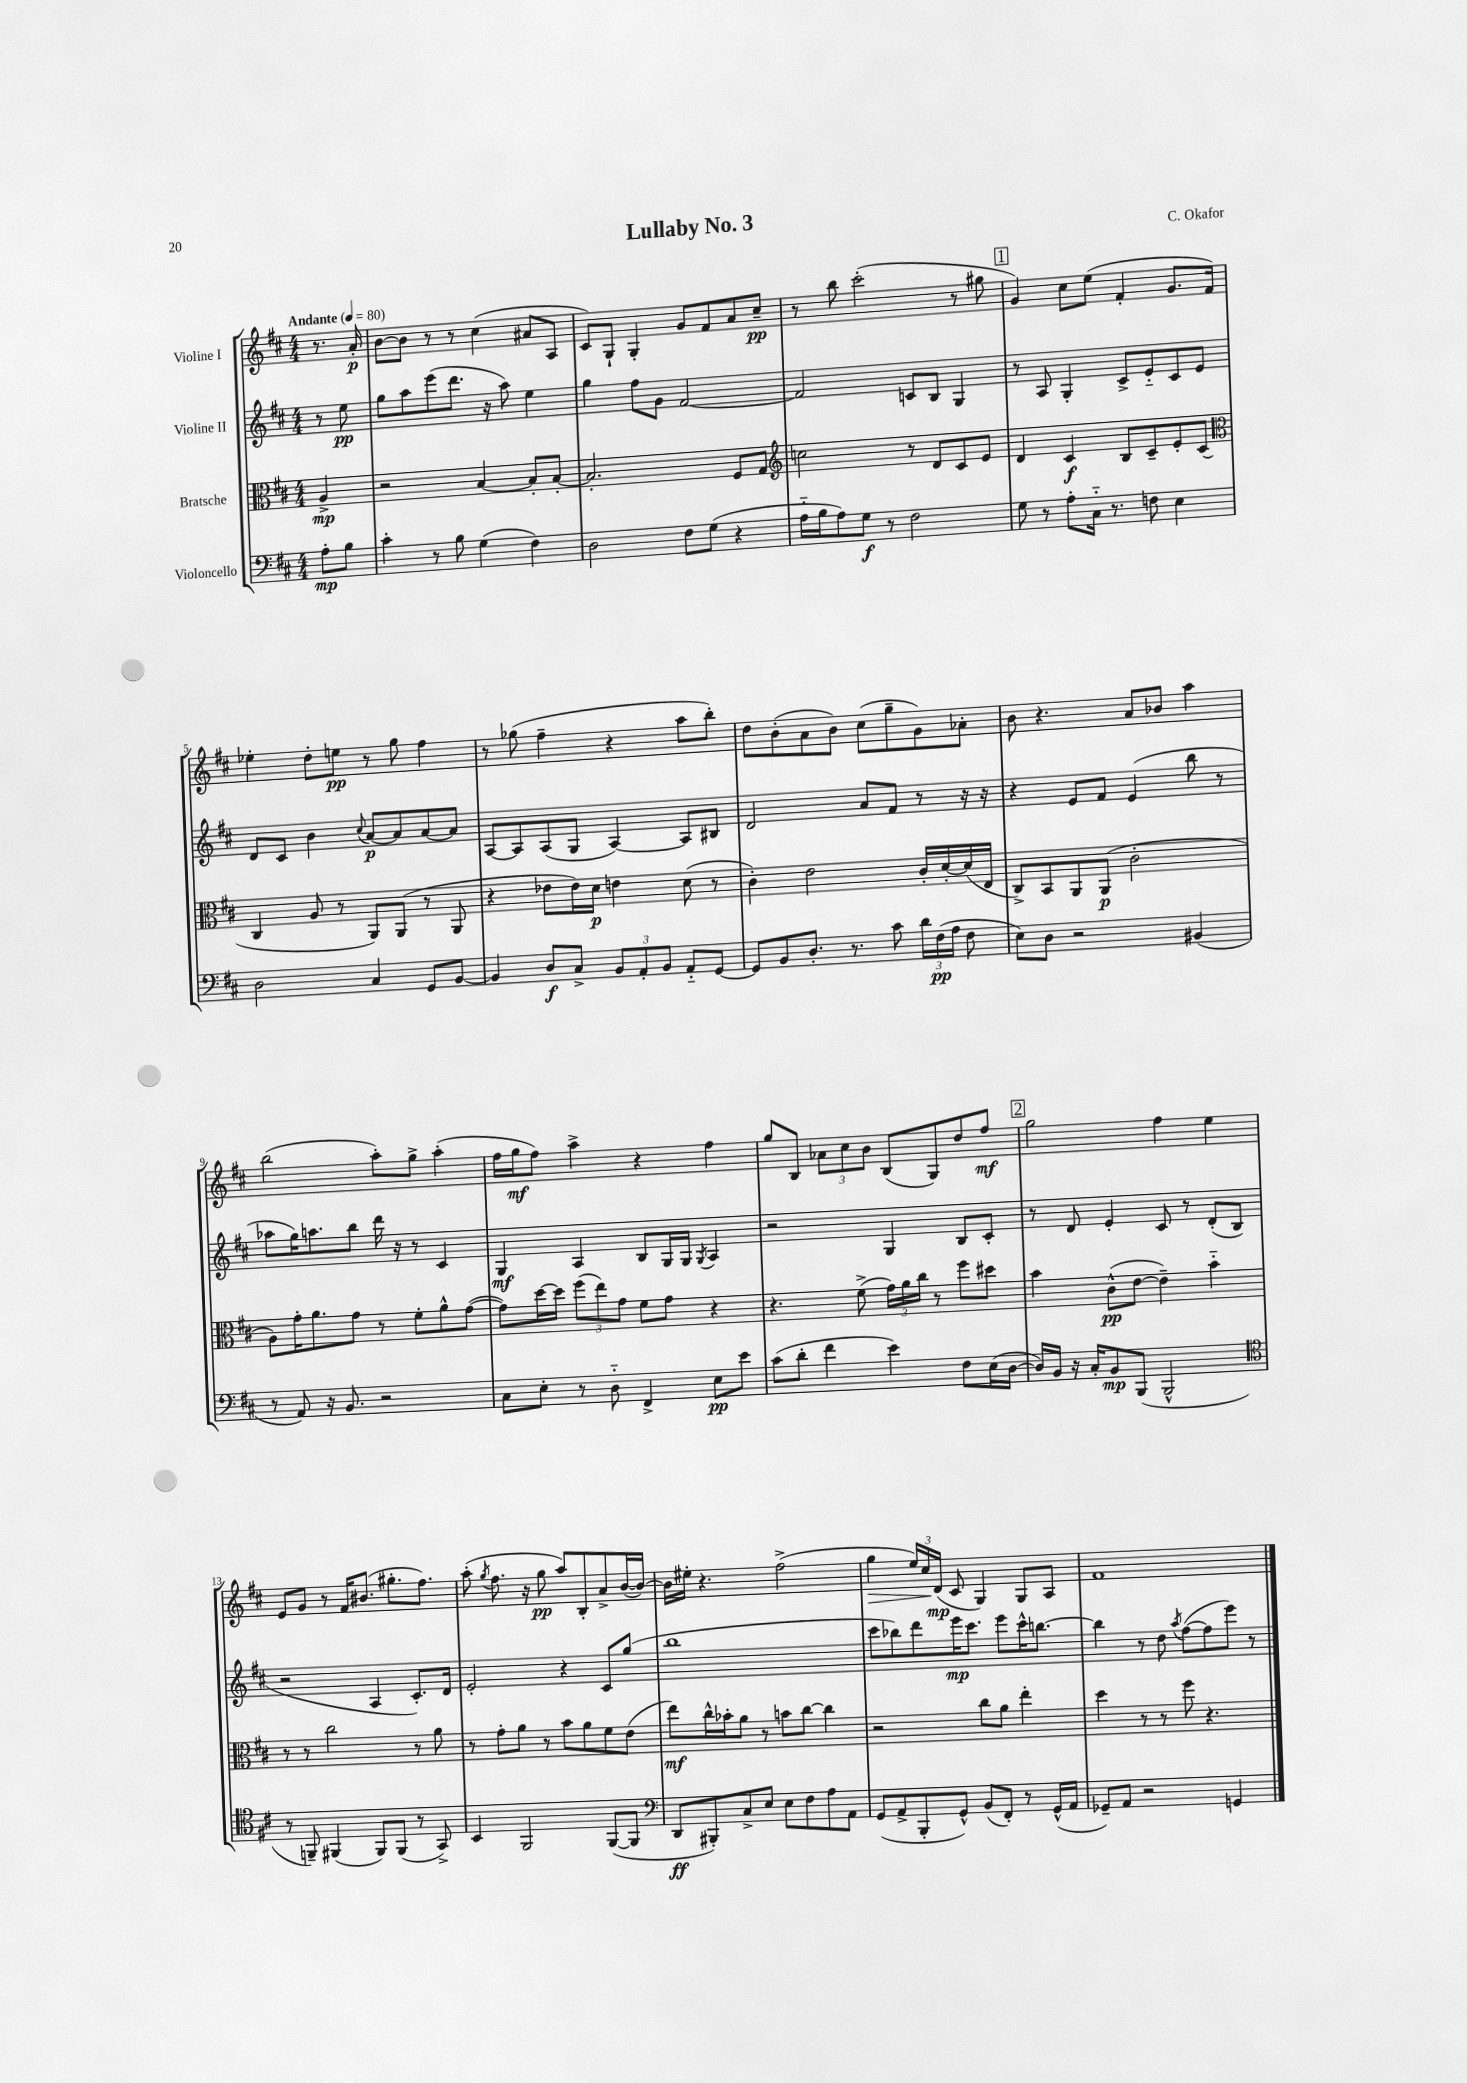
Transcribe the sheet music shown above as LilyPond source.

\header { title = "Lullaby No. 3" composer = "C. Okafor" }
<<
\new StaffGroup <<
\new Staff = "s0" \with { instrumentName = "Violine I" } {
    \clef treble \key d \major \numericTimeSignature \time 4/4 \partial 4 \tempo "Andante" 4 = 80
    \autoBeamOff r8. a'16-.\p |
    b'8[~ b'8] r8 r8 cis''4( ais'8[ a8] |
    cis'8[) g8]-! g4-. g'8[ fis'8 a'8 cis''8]--\pp |
    r8 b''8 cis'''2-.( r8 gis''8 |
    \mark \markup { \box "1" } g'4) cis''8[ e''8]( fis'4-. g'8.[ fis'16]) |
    ees''4-. d''8[-. e''8]\pp r8 g''8 fis''4 |
    r8 ges''8( fis''4-- r4 a''8[ b''8]-.) |
    d''8[ b'8-.( a'8 b'8]) cis''8[( g''8-- g'8) aes'8]-. |
    b'8 r4. a'8[ bes'8] a''4 |
    b''2( a''8[-.) g''8]-> a''4-.( |
    fis''16[ g''16\mf fis''8]) a''4-> r4 fis''4 |
    g''8[ b8] \tuplet 3/2 { aes'8[ cis''8 b'8] } b8[( g8) d''8 fis''8]\mf |
    \mark \markup { \box "2" } g''2 fis''4 e''4 |
    e'8[ g'8] r8 fis'16[ bis'8.]( gis''8.[-. fis''8.]) |
    a''8-.( \acciaccatura { g''8 } fis''8. r16 g''8\pp a''8[) b8-. a'8-> b'16~( b'16]~) |
    b'16[ eis''16]-. r4. fis''2->( |
    g''4\> \tuplet 3/2 { e''16[) cis''16\! d'16]\mp( } cis'8 g4) g8[ a8] |
    fis'1 \bar "|." |
}
\new Staff = "s1" \with { instrumentName = "Violine II" } {
    \clef treble \key d \major \numericTimeSignature \time 4/4 \partial 4
    \autoBeamOff r8 e''8\pp |
    g''8[ a''8 e'''8( d'''8.] r16 a''8) e''4 |
    g''4 fis''8[ g'8] fis'2~ |
    fis'2 c'8[ b8] g4 |
    \mark \markup { \box "1" } r8 a8 g4-. cis'8[-> e'8-_ cis'8 e'8] |
    d'8[ cis'8] b'4 \appoggiatura { cis''8 } a'8[~\p a'8 a'8~ a'8] |
    a8[~ a8 a8( g8] a4~) a8[ bis8] |
    d'2 a'8[ fis'8] r8 r16 r16 |
    r4 e'8[ fis'8] e'4( b''8 r8 |
    aes''8[ g''16) a''8. b''8] d'''16 r16 r8 cis'4 |
    g4\mf a4 b8[ g16 g16] \acciaccatura { g8 } a4 |
    r2 g4 b8[ cis'8]-. |
    \mark \markup { \box "2" } r8 d'8 e'4-. cis'8 r8 d'8[-.( b8] |
    r2 a4 cis'8.[-.) d'16] |
    e'2-. r4 cis'8[ g''8]( |
    b''1 |
    cis'''8[ bes''8) d'''8 e'''16\mp cis'''8.] e'''8[ cis'''16-^ b''8.]~ |
    b''4 r8 d''8 \acciaccatura { a''8 } fis''8[~( fis''8 e'''8]) r8 \bar "|." |
}
\new Staff = "s2" \with { instrumentName = "Bratsche" } {
    \clef alto \key d \major \numericTimeSignature \time 4/4 \partial 4
    \autoBeamOff a4->\mp |
    r2 b4~ b8[-. b8]~-. |
    b2.-. fis8[ g8] |
    \clef treble c''2 r8 d'8[ cis'8 e'8] |
    \mark \markup { \box "1" } d'4 cis'4\f b8[ cis'8-- e'8-. cis'8]( |
    \clef alto cis4 a8 r8 a,8[) a,8]( r8 a,8 |
    r4 ees'8[ ees'16) d'16]\p e'4 d'8( r8 |
    cis'4-.) e'2 cis'16[-. d'16~-. d'16( e16] |
    cis8[->) b,8 a,8 a,8]\p( cis'2-. |
    a8[) g'16-. a'8. g'8] r8 fis'8[-. a'8-^ g'8]~( |
    g'8[) d''16~ d''16] \tuplet 3/2 { fis''8[( e''8) g'8] } fis'8[ g'8] r4 |
    r4. fis'8->( \tuplet 3/2 { g'16[) a'16 cis''16] } r8 fis''8[ dis''8] |
    \mark \markup { \box "2" } b'4 cis'8[-^\pp( e'8]~ e'4--) b'4-_ |
    r8 r8 cis''2 r8 a'8 |
    r8 g'8[-. a'8] r8 b'8[ a'8 fis'8 e'8]( |
    e''8[\mf) cis''16-^ bes'16-. a'8] r8 b'8[ cis''8]~ cis''4 |
    r2 cis''8[ a'8] e''4-. |
    d''4 r8 r8 fis''8 r4. \bar "|." |
}
\new Staff = "s3" \with { instrumentName = "Violoncello" } {
    \clef bass \key d \major \numericTimeSignature \time 4/4 \partial 4
    \autoBeamOff a8[-.\mp b8] |
    cis'4-. r8 b8 g4( fis4) |
    d2 fis8[ g8]( r4 |
    a16[-_ b16 a8) g8]\f r8 fis2 |
    \mark \markup { \box "1" } g8 r8 a8[-. cis16]-_ r8. f8 e4 |
    d2 cis4 g,8[ b,8]~ |
    b,4 d8[\f cis8]-> \tuplet 3/2 { b,8[ a,8-. b,8] } a,8[-_ g,8]~ |
    g,8[ b,8 d8.]-. r8. cis'8 \tuplet 3/2 { d'16[ fis16\pp( a16] } fis8 |
    e8[) d8] r2 bis,4( |
    r8 a,8) r16 b,8. r2 |
    cis8[ e8]-. r8 d8-_ fis,4-> e8[\pp e'8] |
    cis'8[( d'8]-. fis'4 e'4) fis8[ e16( d16]~ |
    \mark \markup { \box "2" } d16[) b,16] r16 cis16[-. b,8\mp b,,8]( b,,2-^ |
    \clef tenor r8 f,8--) fis,4( fis,8[) fis,8]( r8 g,8->) |
    b,4 fis,2 fis,8[~( fis,8] |
    \clef bass d,8[\ff bis,,8-.) cis8-> e8] e8[ fis8 a8 a,8] |
    g,8[( a,8-> b,,8-. g,8]-^) b,8[( fis,8]-.) r8 g,16[-^( a,16] |
    ges,8[--) a,8] r2 g,4 \bar "|." |
}
>>
>>
